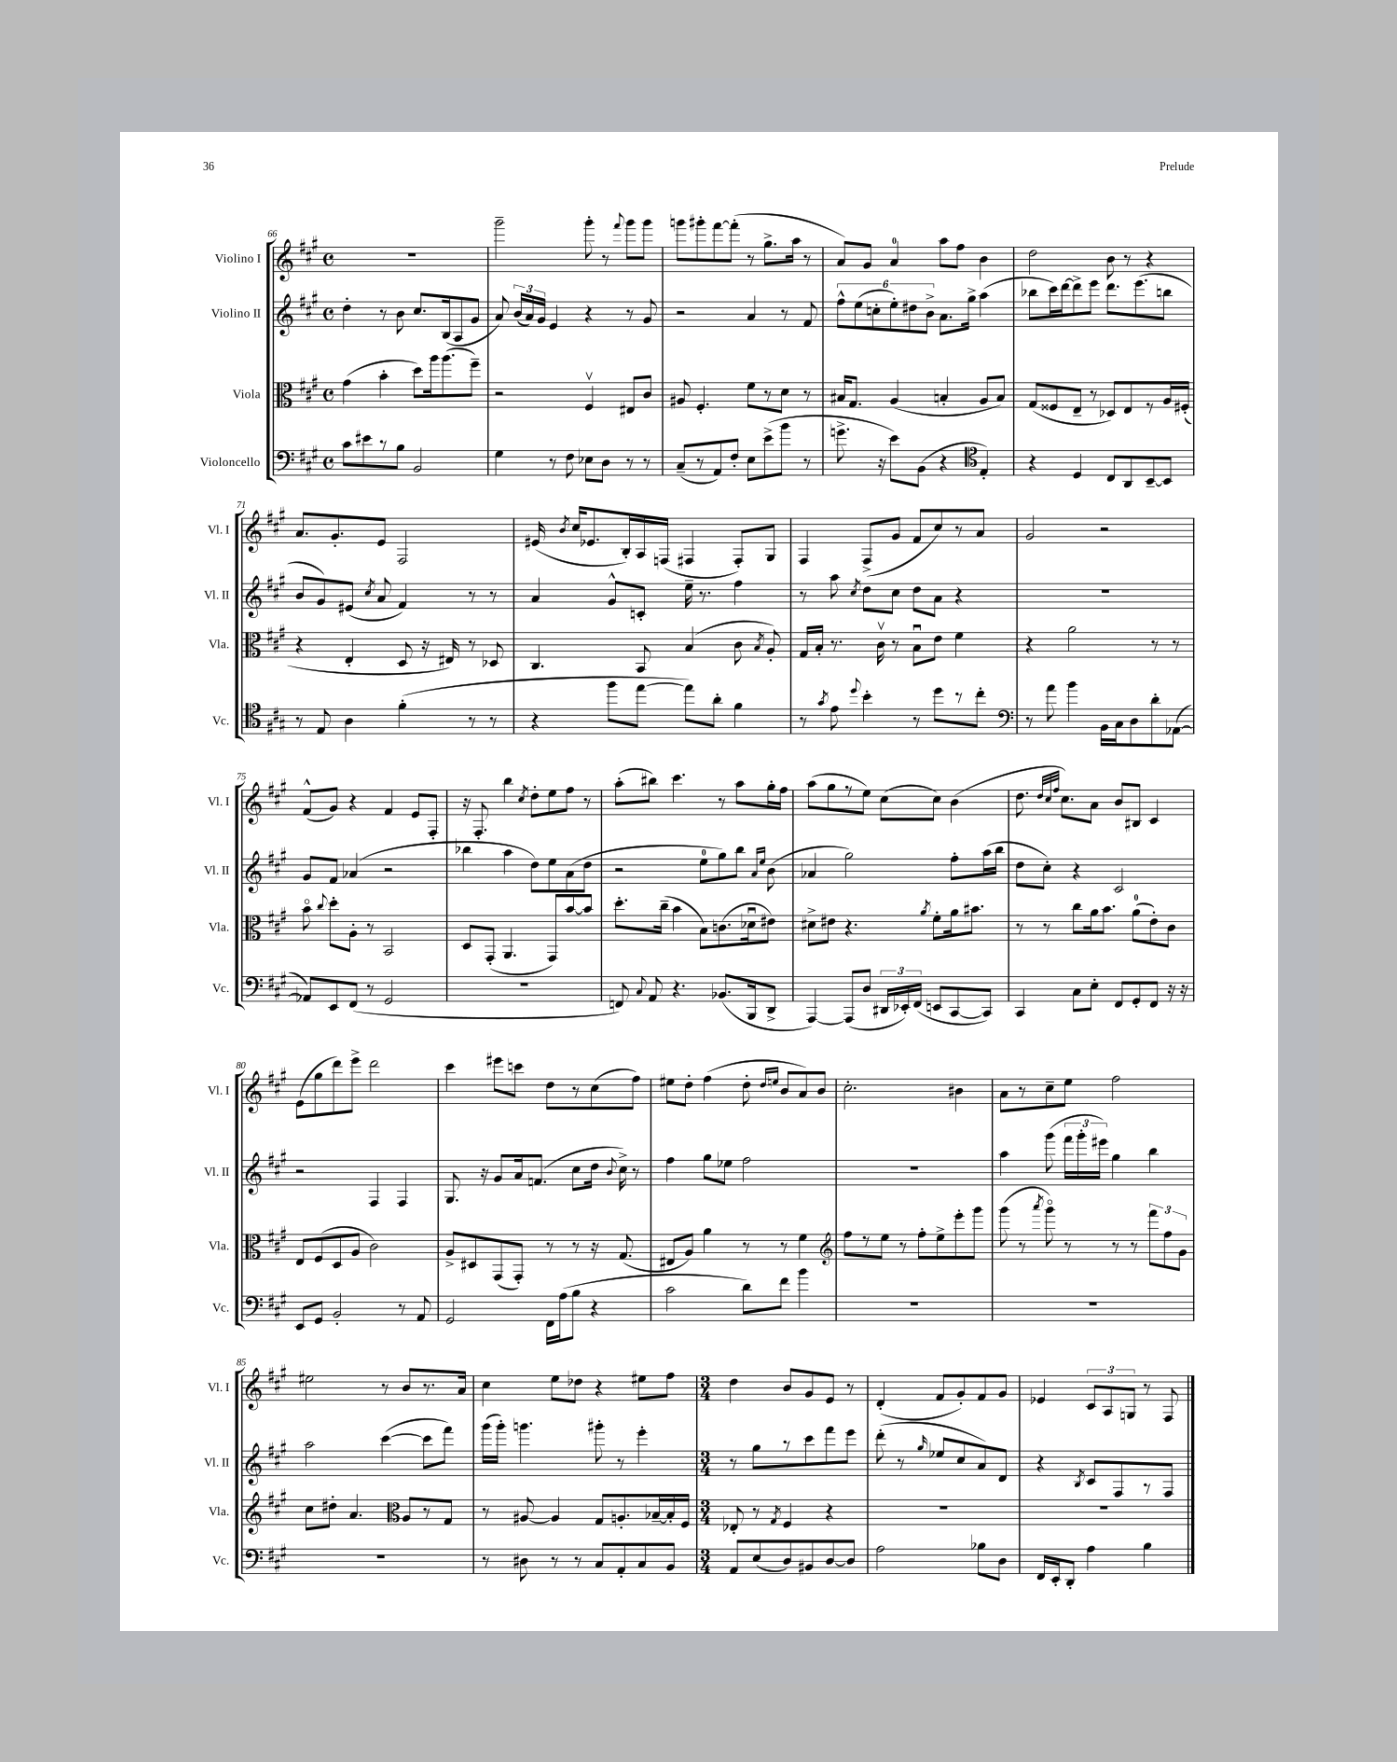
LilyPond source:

<<
\new StaffGroup <<
\new Staff = "s0" \with { instrumentName = "Violino I" shortInstrumentName = "Vl. I" } {
    \clef treble \key a \major \defaultTimeSignature \time 4/4
    \autoBeamOff R1 |
    gis'''2-- gis'''8-. r8 \appoggiatura { fis'''8 } gis'''8[ gis'''8] |
    g'''8[ gis'''8-. fis'''8~ fis'''8]-.( r8 gis''8.[-> a''16] r8 |
    a'8[) gis'8] a'4-0 a''8[ fis''8] b'4 |
    d''2 b'8 r8 r4 |
    a'8.[ gis'8.-. e'8] fis2 |
    eis'16( \acciaccatura { b'8 } cis''16[ ees'8. b16-.) a16 f16]( fis4 fis8[-.) gis8] |
    fis4 fis8[->( gis'8] fis'8[ cis''8) r8 a'8] |
    gis'2 r2 |
    fis'8[-^( gis'8]) r4 fis'4 e'8[ fis8]-. |
    r16 fis8.-. b''4 \acciaccatura { cis''8 } d''8[-. e''8 fis''8] r8 |
    a''8[-.( bis''8]) cis'''4. r8 a''8[ gis''16-. fis''16] |
    a''8[( gis''8 r8 e''8]) cis''8[( cis''8]) b'4( |
    d''8. \grace { d''32[ cis''32 fis''32] } cis''8.[) a'8] b'8[ bis8] cis'4 |
    e'8[( gis''8 d'''8) e'''8]-> d'''2 |
    cis'''4 eis'''8[ c'''8] d''8[ r8 cis''8( fis''8]) |
    eis''8[ d''8]-. fis''4( d''8-. \grace { d''16[ e''16] } b'8[ a'8) b'8] |
    cis''2.-. bis'4 |
    a'8[ r8 cis''8-- e''8] fis''2 |
    eis''2 r8 b'8[ r8. a'16] |
    cis''4 e''8[ des''8] r4 eis''8[ fis''8] |
    \numericTimeSignature \time 3/4 d''4 b'8[ gis'8 e'8] r8 |
    d'4-.( fis'8[ gis'8-.) fis'8 gis'8] |
    ees'4 \tuplet 3/2 { cis'8[ a8 g8] } r8 fis8 \bar "|." |
}
\new Staff = "s1" \with { instrumentName = "Violino II" shortInstrumentName = "Vl. II" } {
    \clef treble \key a \major \defaultTimeSignature \time 4/4
    \autoBeamOff d''4-. r8 b'8 cis''8.[ b16( a8 gis'8] |
    a'8) \tuplet 3/2 { b'16[( a'16) gis'16] } e'4 r4 r8 gis'8 |
    r2 a'4 r8 fis'8 |
    \tuplet 6/4 { fis''8[-^ e''8( c''8-. e''8-.) dis''8 b'8]-> } a'8.[ gis''16]-> a''4( |
    bes''8[ cis'''16) d'''16~ d'''8-> e'''8] d'''8.[ e'''8.( b''8] |
    b'8[ gis'8) eis'8]( \acciaccatura { cis''8 } a'8 fis'4) r8 r8 |
    a'4 gis'8[-^ c'8]-. e''16-- r8. fis''4 |
    r8 a''8 \acciaccatura { cis''8 } d''8[ cis''8] d''8[ a'8] r4 |
    R1 |
    gis'8[ fis'8] aes'4( r2 |
    bes''4 a''4 d''8[) e''8 a'8( d''8] |
    r2 e''8[-0 gis''8) b''8] \grace { a'16[ e''16] } b'8( |
    aes'4 gis''2) fis''8[-. a''16( b''16] |
    d''8[ cis''8]-.) r4 cis'2 |
    r2 fis4 fis4 |
    gis8. r16 gis'8[ a'16 f'8.]( cis''8[ d''16] \appoggiatura { b'8 } cis''16->) r8 |
    fis''4 gis''8[ ees''8] fis''2 |
    R1 |
    a''4 gis'''8( \tuplet 3/2 { fis'''16[ gis'''16-. eis'''16]) } gis''4 b''4 |
    a''2 cis'''4~( cis'''8[ fis'''8]) |
    gis'''16[( gis'''16]-.) g'''4. gis'''8-. r8 e'''4-. |
    \numericTimeSignature \time 3/4 r8 gis''8[ r8 cis'''8 fis'''8 e'''8] |
    d'''8-.( r8 \grace { gis''16 } ees''8[ cis''8 a'8) d'8] |
    r4 \acciaccatura { b8 } cis'8[ fis8 r8 fis8] \bar "|." |
}
\new Staff = "s2" \with { instrumentName = "Viola" shortInstrumentName = "Vla." } {
    \clef alto \key a \major \defaultTimeSignature \time 4/4
    \autoBeamOff gis'4( b'4-. d''8[) a''16 a''8.( fis''8]--) |
    r2 fis4\upbow eis8[ cis'8] |
    ais8 fis4.-. fis'8[ r8 d'8] r8 |
    bis16[ gis8.] a4( b4-. a8[ b8]) |
    gis8[( fisis8 e8]-- r8 des8[) e8 r8 a16 fis16]-.( |
    r4 e4-. d8 r16 eis16) r8 des8 |
    cis4. b,8 b4( cis'8 \acciaccatura { b8 } a8-.) |
    gis16[ b16]-. r8. cis'16\upbow r8 b8[\downbow e'8] fis'4 |
    r4 a'2 r8 r8 |
    b'8\flageolet \appoggiatura { cis''8 } d''8[-. a8]-. r8 b,2 |
    d8[ gis,8]-.( a,4. gis,8[) b'8~ b'8] |
    d''8.[-. cis''16]--( b'4 b8[) c'8.( des'16\downbow eis'8]) |
    dis'8[-> eis'8] r4. \acciaccatura { a'8 } fis'8[-. a'16 bis'8.] |
    r8 r8 cis''8[ a'16 b'8.] a'8[-0( e'8-.) cis'8] |
    e8[ fis8( d8 a8] cis'2) |
    a8[-> dis8 gis,8( gis,8]-.) r8 r8 r16 gis8.( |
    eis8[ a8]) a'4 r8 r8 fis'4 |
    \clef treble fis''8[ r8 e''8] r8 fis''8[-. e''8-> e'''8-. gis'''8] |
    gis'''8( r8 \acciaccatura { a'''8 } gis'''8\flageolet) r8 r8 r8 \tuplet 3/2 { fis'''8[ fis''8 gis'8] } |
    cis''8[ dis''8]-. a'4. \clef alto a8[ r8 gis8] |
    r8 ais8~ ais4 gis8[ a8.-. bes16~-- bes16-. fis16] |
    \numericTimeSignature \time 3/4 ees8-. r8 \acciaccatura { gis8 } fis4 r4 |
    R2. |
    R2. \bar "|." |
}
\new Staff = "s3" \with { instrumentName = "Violoncello" shortInstrumentName = "Vc." } {
    \clef bass \key a \major \defaultTimeSignature \time 4/4
    \autoBeamOff cis'8[ eis'8 r8 b8] b,2 |
    gis4 r8 fis8 ees8[ d8] r8 r8 |
    cis8[--( r8 a,8) fis8]-. e8[ e'8->( b'8] r8 |
    g'8.-> r16 e'8[) b,8]( r4 \clef tenor e4-.) |
    r4 d4 cis8[ a,8 b,8~-- b,8] |
    r8 e8 a4 fis'4-.( r8 r8 |
    r4 fis''8[ e''8]~ e''8[) a'8]-. fis'4 |
    r8 \acciaccatura { gis'8 } e'8 \appoggiatura { d''8 } b'4-. r8 d''8[ r8 cis''8]-. |
    \clef bass r8 a'8 b'4 b,16[ cis16 d8 d'8-. aes,8]~( |
    aes,8[) e,8 fis,8]( r8 gis,2 |
    R1 |
    f,8) \appoggiatura { cis8 } a,8 r4. bes,8.[( b,,16 d,8]-> |
    a,,4~) a,,8[( d8] \tuplet 3/2 { dis,16[ ees,16-.) fis,16]( } e,8[ cis,8~ cis,8]) |
    cis,4 cis8[ e8]-. fis,8[ gis,8-. fis,8] r16 r16 |
    e,8[ gis,8] b,2-. r8 a,8 |
    gis,2 fis,16[ a16( b8] r4 |
    cis'2 d'8[) fis'8] b'4 |
    R1 |
    R1 |
    R1 |
    r8 dis8 r8 r8 cis8[ a,8-. cis8 b,8] |
    \numericTimeSignature \time 3/4 a,8[ e8( d8) bis,8 d8~ d8] |
    a2 bes8[ d8] |
    fis,16[ e,16-. d,8]-. a4 b4 \bar "|." |
}
>>
>>
\layout { \context { \Score currentBarNumber = #66 } }
